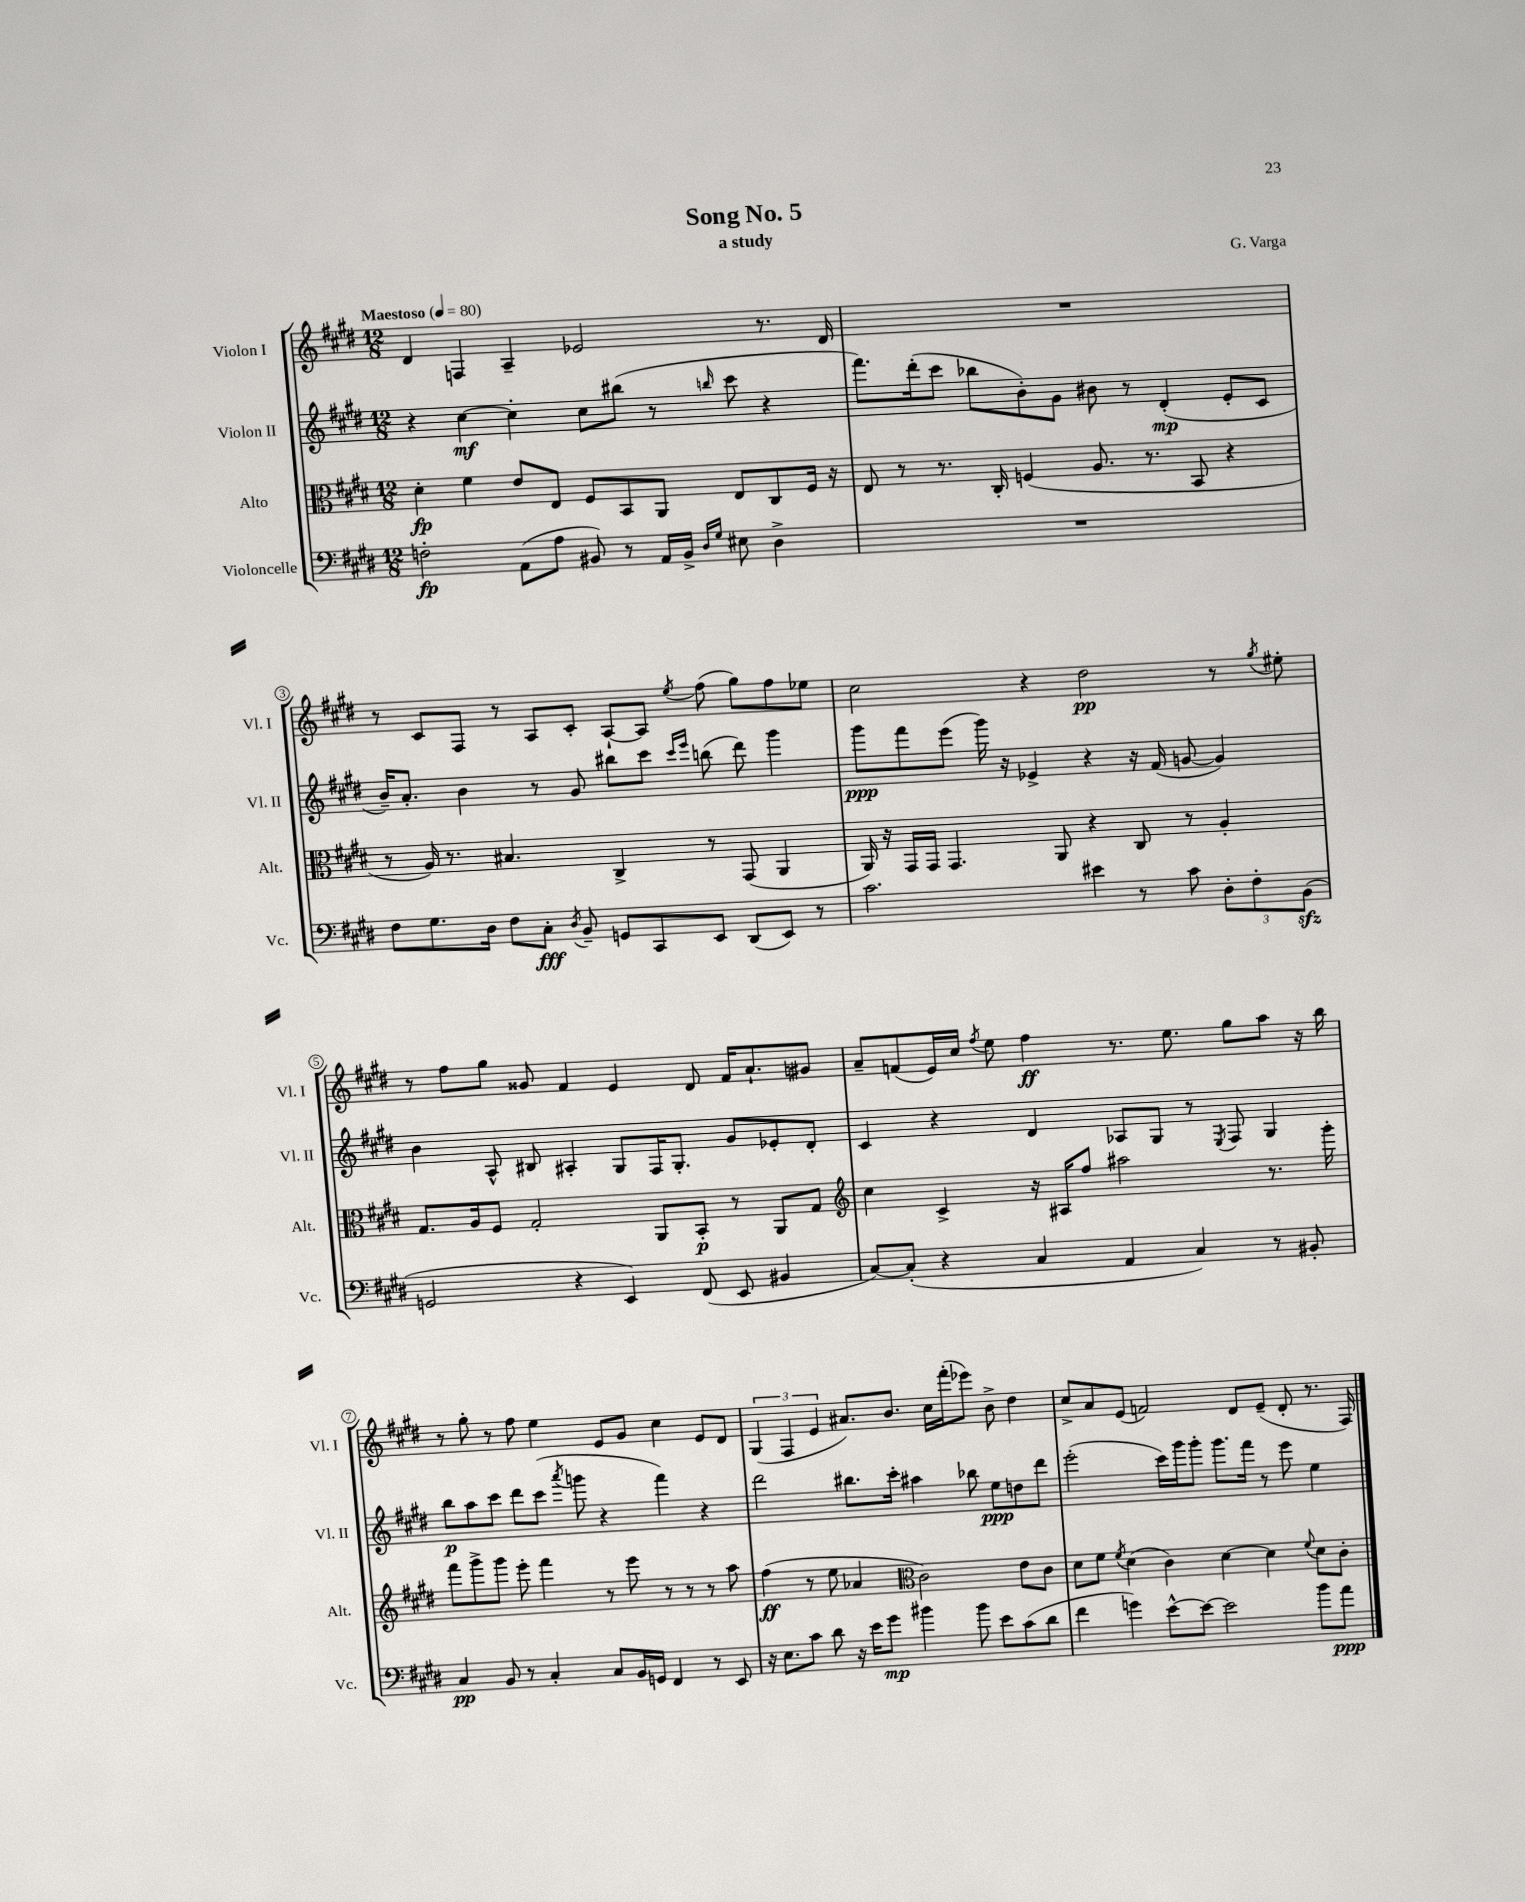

**kern	**kern	**kern	**kern
*staff4	*staff3	*staff2	*staff1
*clefF4	*clefC3	*clefG2	*clefG2
*k[f#c#g#d#]	*k[f#c#g#d#]	*k[f#c#g#d#]	*k[f#c#g#d#]
*M12/8	*M12/8	*M12/8	*M12/8
*MM80	*MM80	*MM80	*MM80
2F'	4d#'	4r	4d#
.	4f#	[4cc#	4F
(8AA	8e	4cc#']	4A~
8A	8E	.	.
8BB#)	8F#	8cc#	2e-
8r	8BB	(8bb#	.
16AA	8AA	8r	.
16BB#^	.	.	.
16qqD#	.	.	.
16qqG#	.	16qqbb	.
8E#	8E	8ccc#	.
4D#^	8C#	4r	8.r
.	16F#	.	.
.	16r	.	16d#
=	=	=	=
1.r	8E	8.fff#)	1.r
.	8r	.	.
.	.	(16ddd#'	.
.	8.r	8ccc#	.
.	.	8bb-	.
.	16C#'	.	.
.	(4F	8b')	.
.	.	8g#	.
.	8.A	8b#	.
.	.	8r	.
.	8.r	.	.
.	.	(4d#'	.
.	8BB	.	.
.	4r	8e'	.
.	.	8c#	.
=	=	=	=
8F#	8r	16b~)	8r
.	.	8.a'	.
8.G#	16A)	.	8c#
.	8.r	.	.
.	.	4b	8F#
16D#	.	.	.
8F#	4.B#	.	8r
8C#'	.	8r	8A
8qD#	.	.	.
8BB~	.	8g#	8c#'
8GG	4C#^	8bb#	[8A`
8CC#	.	8ccc#	8A]
.	.	16qqccc#	.
.	.	16qqeee	8qee
8EE	8r	(8bb	(8ff#
(8DD#	(8GG#	8ddd#)	8gg#)
8EE)	4AA	4ggg#	8ff#
8r	.	.	8ee-
=	=	=	=
2.c#	16AA)	8ggg#	2cc#
.	16r	.	.
.	16GG#	8fff#	.
.	16GG#	.	.
.	4.GG#	(8eee	.
.	.	16ggg#)	.
.	.	16r	.
.	.	4e-^	4r
.	8AA	.	.
4e#	4r	4r	2dd#
8r	8C#	16r	.
.	.	(16f#	.
8c#	8r	[8g	.
12D#'	4A'	4g])	8r
12F#'	.	.	.
.	.	.	8qgg#
.	.	.	8ee#'
(12BB	.	.	.
=	=	=	=
2GG	8.G#	4b	8r
.	.	.	8ff#
.	16A	.	.
.	8F#	8A^^	8gg#
.	2G#'	8B#	8g##
4r	.	4A#'	4f#
4EE)	.	8G#	4e
.	8AA	16F#	.
.	.	8.G#'	.
(8FF#	8BB'	.	8d#
8EE	8r	8g#	16f#
.	.	.	8.a`
4BB#	8AA	8e-'	.
.	8G#	8d#'	8g#
=	=	=	=
*	*clefG2	*	*
[8C#)	4cc#	4c#	8a~
(8C#']	.	.	(8f
4r	4c#^	4r	16e)
.	.	.	16cc#
.	.	.	8qff#
.	.	.	8ee
4C#	16r	4d#	4ff#
.	16A#	.	.
.	8ff#	.	.
4AA	2aa#	8A-	8.r
.	.	8G#	.
.	.	.	8.ee
4C#)	.	8r	.
.	.	8qE	.
.	.	8F#	8gg#
8r	8.r	4G#	8aa
8BB#'	.	.	16r
.	16ggg#'	.	16bb
=	=	=	=
4C#	8fff#	8bb	8r
.	8ggg#^	8aa	8gg#'
8BB	8ggg#	8ccc#	8r
8r	8eee'	8ddd#	8ff#
4C#'	4fff#	(8ccc#	4ee
.	.	8qaaa	.
.	.	8ggg	.
8C#	8r	4r	8e
16BB	8eee	.	8g#
16GG	.	.	.
4FF#	8r	4fff#)	4cc#
.	8r	.	.
8r	8r	4r	8e
8EE	8aa	.	8d#
=	=	=	=
16r	(4ff#	2ddd#	(6G#
8.E	.	.	.
.	.	.	6F#
8c#	8r	.	.
.	.	.	6e
8d#	8ee	.	.
16r	4a-	8.bb#	8.a#)
16e	.	.	.
8g#	.	.	.
.	.	16ccc#'	8.b
*	*clefC3	*	*
4b#	2c#)	4aa#	.
.	.	.	16cc#
.	.	.	(16fff#'
8b#	.	8bb-	8eee-)
8e	.	8ee	8b^
(8c#	8e	8dd	4dd#
8d#	8c#	8ddd#	.
=	=	=	=
4f#	8d#	(2eee'	8cc#^
.	8f#	.	8a
.	8qf#	.	.
4g)	(4d#	.	(8e
.	.	.	2f)
[8e^^	4c#)	16ccc#)	.
.	.	16ggg#	.
8e_	.	8ggg#'	.
2e]	[4d#	8.ggg#	.
.	.	.	8d#
.	.	16fff#	.
.	4d#]	8r	(8e~
.	.	8eee	8d#'
.	8qqf#	.	.
8b	8d#	4ee	8.r
8a	8c#'	.	.
.	.	.	16F#)
==	==	==	==
*-	*-	*-	*-
